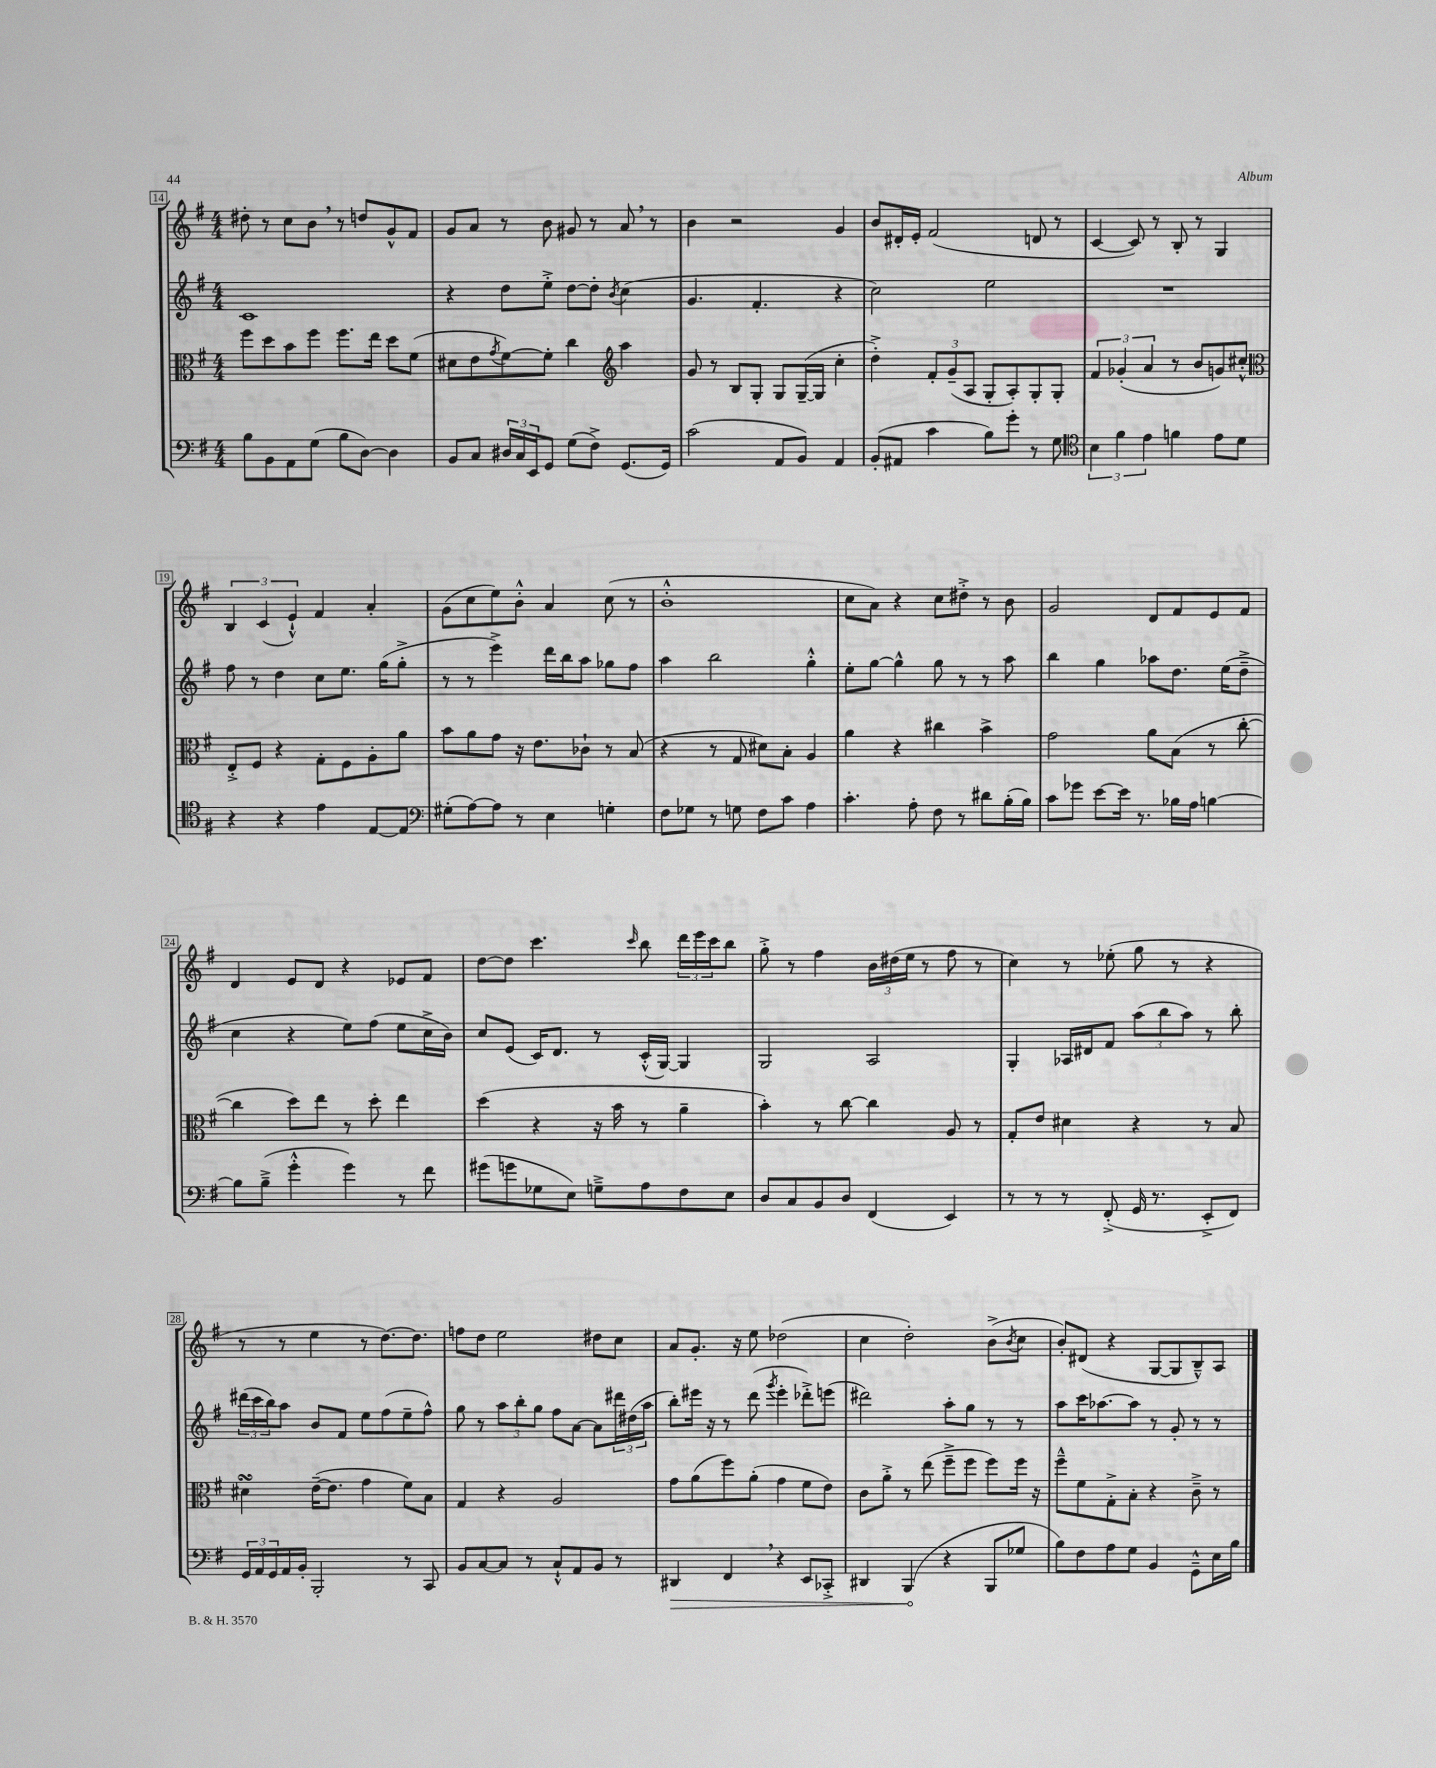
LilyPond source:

<<
\new StaffGroup <<
\new Staff = "s0" {
    \clef treble \key g \major \numericTimeSignature \time 4/4
    dis''8-. r8 c''8 b'8 \breathe r8 d''8 g'8-^ fis'8 |
    g'8 a'8 r8 b'8 gis'8 r8 a'8 \breathe r8 |
    b'4 r2 g'4 |
    b'8 dis'16-. e'16-. fis'2( d'8 r8 |
    c'4~ c'8) r8 b8-. r8 g4 |
    \tuplet 3/2 { b4 c'4( e'4-!-^) } fis'4 a'4-. |
    g'8( c''8 e''8) b'8-.-^ a'4 c''8( r8 |
    b'1-.-^ |
    c''8 a'8) r4 c''8 dis''8-.-> r8 b'8 |
    g'2 d'8 fis'8 e'8 fis'8 |
    d'4 e'8 d'8 r4 ees'8 fis'8 |
    d''8~ d''8 c'''4. \grace { c'''16 } b''8 \tuplet 3/2 { d'''16 e'''16 c'''16 } b''8 |
    g''8-.-> r8 fis''4 \tuplet 3/2 { b'16 dis''16( e''16 } r8 fis''8 r8 |
    c''4) r8 ees''8-.( g''8 r8 r4 |
    r8 r8 e''4 r8 d''8.~) d''8. |
    f''8 d''8 e''2 dis''8 c''8 |
    a'8 g'8.-. r16 e''8 des''2( |
    c''4 d''2-.) b'8->( \acciaccatura { b'8 } c''8 |
    b'8-.) dis'8( r4 g8~ g8 b8---^) a8 \bar "|." |
}
\new Staff = "s1" {
    \clef treble \key g \major \numericTimeSignature \time 4/4
    c'1 |
    r4 d''8 e''8-.-> d''8~ d''8-. \acciaccatura { b'8 } c''4( |
    g'4. fis'4.-. r4 |
    c''2) e''2 |
    R1 |
    fis''8 r8 d''4 c''8 e''8. g''16( g''8-.-> |
    r8 r8 e'''4->) d'''16 b''16 a''8 ges''8 fis''8 |
    a''4 b''2 g''4-.-^ |
    e''8-. g''8~ g''4-^ g''8 r8 r8 a''8 |
    b''4 g''4 aes''8 d''8. e''16( d''8---> |
    c''4 r4 e''8) fis''8( e''8 c''16-> b'16) |
    c''8 e'8( c'16) d'8. r8 c'16-.-^( g16~) g4 |
    g2 a2 |
    g4-. aes16 dis'16 fis'8 \tuplet 3/2 { a''8( b''8 a''8) } r8 b''8-. |
    \tuplet 3/2 { dis'''16( c'''16 b''16) } a''8 b'8 fis'8 e''8 fis''8( e''8-- fis''8-^) |
    g''8 r8 \tuplet 3/2 { a''8 b''8-. g''8 } fis''8 a'8~ a'8 \tuplet 3/2 { dis'''16 dis''16( a''16 } |
    b''8-.) eis'''16 r16 r8 d'''8( \acciaccatura { g'''8 } eis'''4-. des'''8-.->) e'''8( |
    dis'''2) a''8-. g''8 r8 r8 |
    a''8 c'''16 aes''8.~ aes''8 r8 g'8-. r8 r8 \bar "|." |
}
\new Staff = "s2" {
    \clef alto \key g \major \numericTimeSignature \time 4/4
    fis''8 d''8 b'8 fis''8 fis''8. e''16 d''8 fis'8( |
    dis'8 e'8 \acciaccatura { g'8 } fis'8~) fis'8-. c''4 \clef treble a''4 |
    g'8 r8 b8 g8-. g8 g16~--( g16 c''4-. |
    d''4-.->) \tuplet 3/2 { fis'8-. g'8--( a8 } g8-. a8-.) g8-. g8-. |
    \tuplet 3/2 { fis'4 ges'4-.( a'4 } r8 b'8 g'8) cis''8-.-^ |
    \clef alto e8-.-> fis8 r4 g8-. fis8 a8-. a'8 |
    b'8 a'8 g'8 r16 e'8. ces'8-! r8 b8( |
    r4 r8 g8 dis'8) b8-. a4 |
    a'4 r4 cis''4 b'4-> |
    g'2 a'8 b8( r8 c''8~-. |
    c''4 d''8) e''8 r8 d''8-. e''4 |
    d''4( r4 r16 b'16 r8 a'4-- |
    b'4-.) r8 c''8~ c''4 a8 r8 |
    g8-. e'8 dis'4 r4 r8 b8 |
    dis'4\turn e'16~--( e'8. g'4 fis'8) b8 |
    g4 r4 a2 |
    g'8 a'8( fis''8) a'8-.( g'4 fis'8 e'8) |
    c'8 a'8-.-> r8 e''8( fis''8---> fis''8 fis''8) fis''16 r16 |
    fis''8---^ fis'8 g8-.-> b8-. r4 c'8---> r8 \bar "|." |
}
\new Staff = "s3" {
    \clef bass \key g \major \numericTimeSignature \time 4/4
    b8 b,8 a,8 g8( b8 d8~) d4 |
    b,8 c8 \tuplet 3/2 { dis16 c16 e,16 } g,8 g8( fis8->) g,8.( g,16) |
    c'2( a,8 b,8) a,4 |
    b,8-.( ais,8 c'4 b8) g'8-. r8 g8 |
    \clef tenor \tuplet 3/2 { b4 fis'4 e'4 } f'4 e'8 d'8 |
    r4 r4 e'4 e8~ e8 |
    \clef bass gis8-.( a8~) a8 r8 e4 g4-. |
    fis8 ges8 r8 g8 fis8 c'8 a4 |
    c'4.-. a8-. fis8 r8 dis'8 b16-.( b16) |
    c'8 ges'8 e'8~ e'16 r8. bes16 a16 b4~ |
    b8 b8--->( g'4-.-^ g'4) r8 fis'8 |
    gis'8( g'8 ges8 e8) g8---> a8 fis8 e8 |
    d8 c8 b,8 d8 fis,4( e,4) |
    r8 r8 r8 fis,8-.->( g,16 r8. e,8-.-> fis,8) |
    \tuplet 3/2 { g,16 a,16 g,16 } a,16 b,16-. b,,2-. r8 c,8 |
    b,8 c8~ c8 r8 c8-!-^ a,8 b,8 r8 |
    \once \override Hairpin.circled-tip = ##t dis,4\> fis,4 \breathe r4 e,8 ces,8-.-> |
    dis,4 b,,4\!( r4 b,,8 ges8 |
    b8) fis8 a8 g8 b,4 g,8---^ e16 b16 \bar "|." |
}
>>
>>
\layout { \context { \Score currentBarNumber = #14 \override BarNumber.stencil = #(make-stencil-boxer 0.1 0.3 ly:text-interface::print) } }
